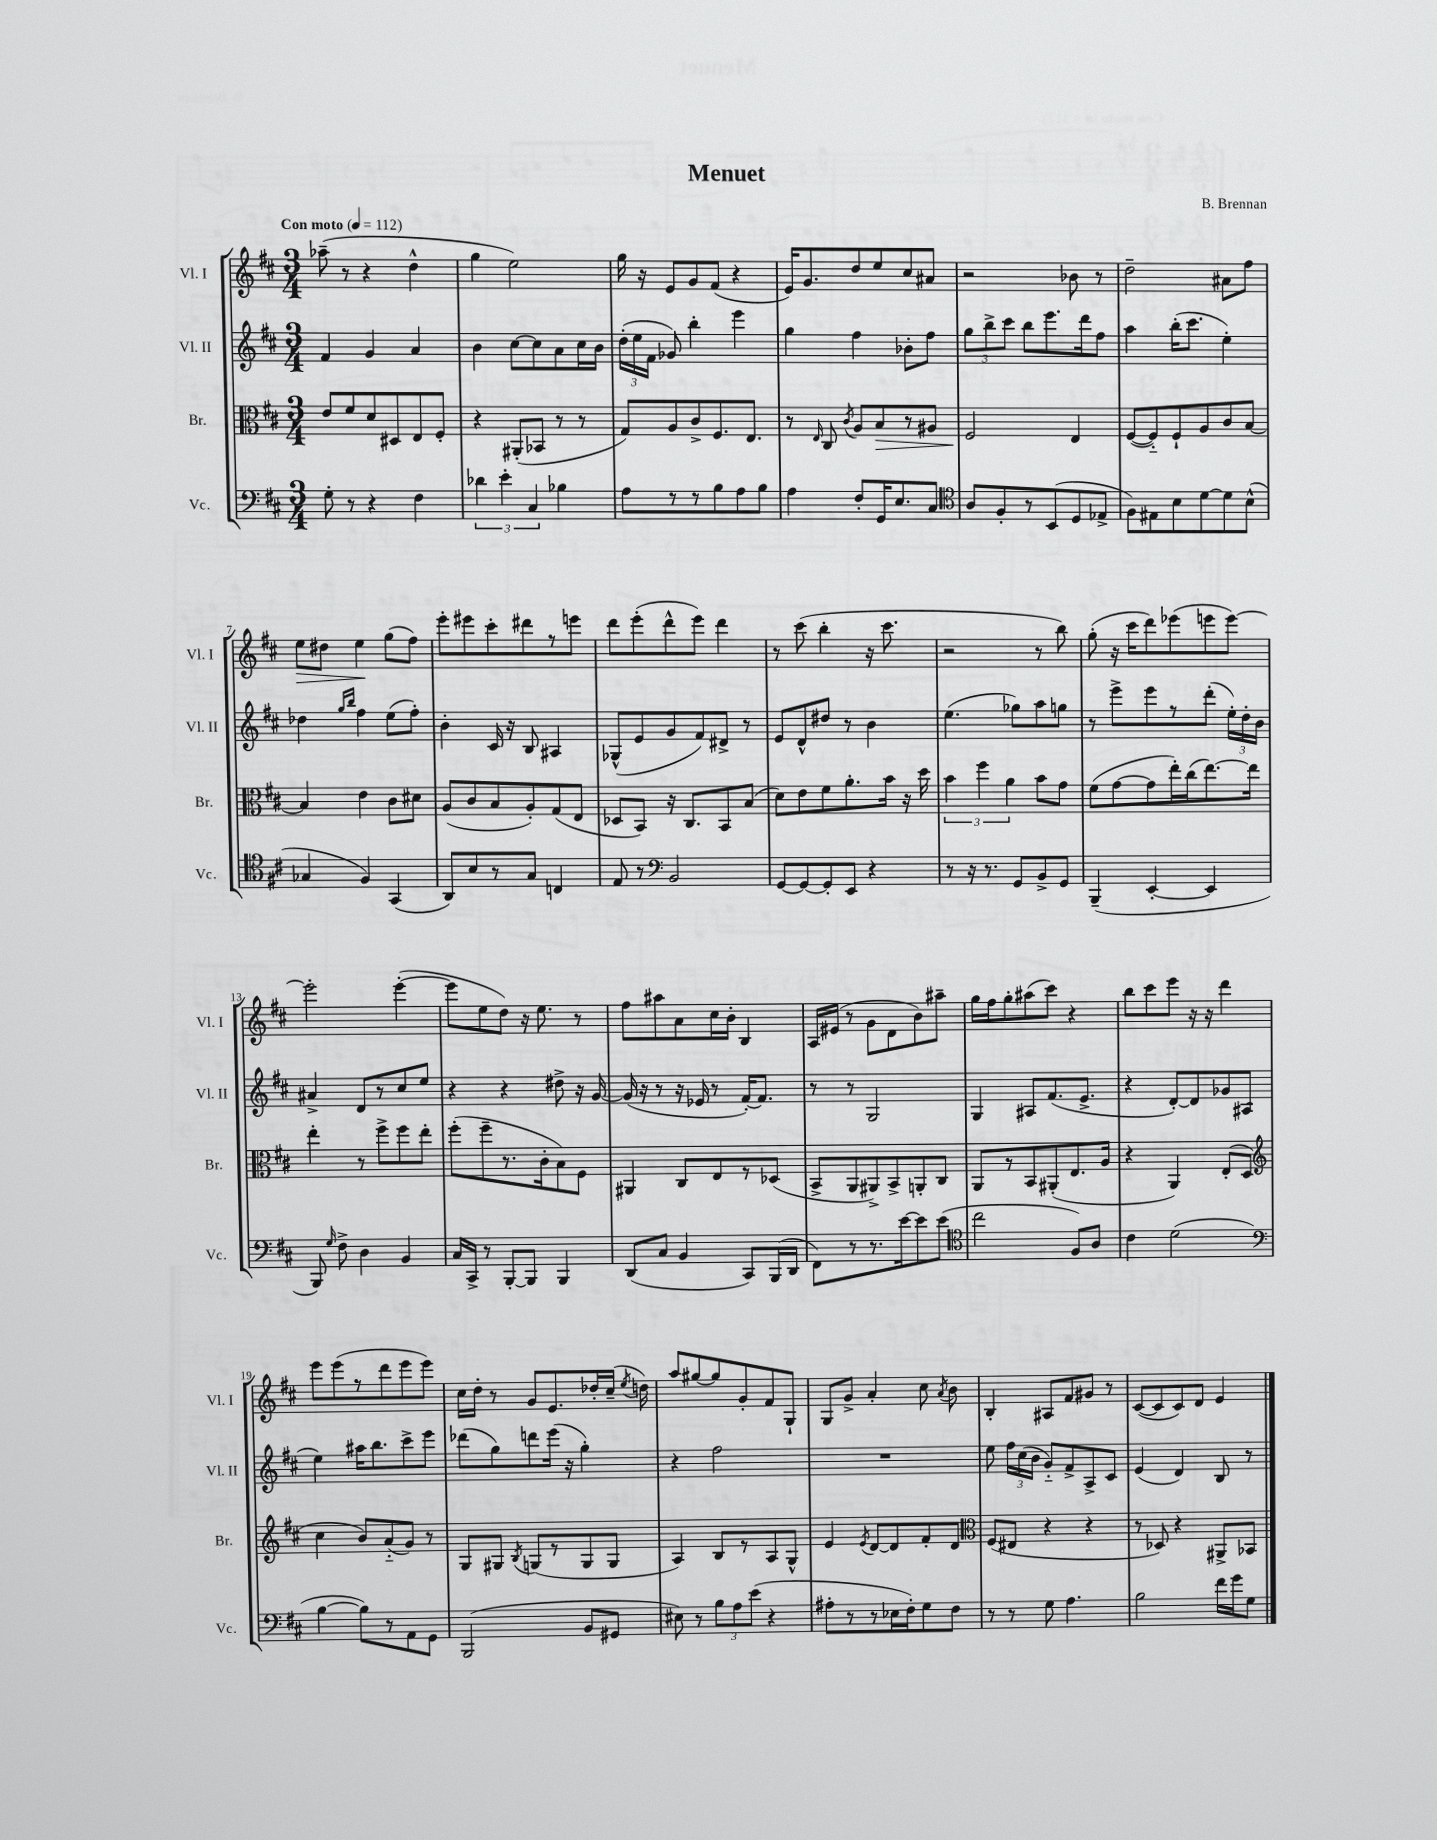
\header { title = "Menuet" composer = "B. Brennan" }
<<
\new StaffGroup <<
\new Staff = "s0" \with { instrumentName = "Vl. I" shortInstrumentName = "Vl. I" } {
    \clef treble \key d \major \numericTimeSignature \time 3/4 \tempo "Con moto" 4 = 112
    \autoBeamOff aes''8--( r8 r4 d''4-^ |
    g''4 e''2) |
    g''16 r16 e'8[ g'8 fis'8]( r4 |
    e'16[) g'8. d''8 e''8 cis''8 ais'8] |
    r2 bes'8 r8 |
    d''2-- ais'8[ fis''8] |
    e''8[\> dis''8] e''4\! g''8[( fis''8]) |
    e'''8[-. eis'''8 cis'''8-. dis'''8 r8 e'''8] |
    d'''8[ e'''8-.( d'''8-^ e'''8]) d'''4 |
    r8 cis'''8( b''4-. r16 cis'''8. |
    r2 r8 b''8) |
    g''8-.( r16 cis'''16[ d'''8) ees'''8( e'''8 e'''8]~) |
    e'''2-. e'''4~-.( |
    e'''8[ e''8 d''8]) r16 e''8. r8 |
    fis''8[ ais''8 a'8 cis''16 b'16]-. b4 |
    a16[ eis'16]( r8 g'8[ d'8 b'8) ais''8]-- |
    g''16[ fis''16 g''8-. ais''8( cis'''8]) r4 |
    b''8[ cis'''8 e'''8] r16 r16 d'''4 |
    e'''8[ e'''8( r8 d'''8 e'''8 e'''8]) |
    cis''16[ d''16]-. r8 g'8[ e'8. des''16-. cis''16]--( \acciaccatura { e''8 } d''16) |
    a''8[ gis''8~ gis''8 g'8-. fis'8 g8]-! |
    g8[ g'8]-> a'4-. cis''8 \acciaccatura { a'8 } b'8 |
    b4-. ais8[ fis'8 gis'8] r8 |
    cis'8[~( cis'8 cis'8) d'8] e'4 \bar "|." |
}
\new Staff = "s1" \with { instrumentName = "Vl. II" shortInstrumentName = "Vl. II" } {
    \clef treble \key d \major \numericTimeSignature \time 3/4
    \autoBeamOff fis'4 g'4 a'4 |
    b'4 cis''8[~ cis''8 a'8 cis''16 b'16] |
    \tuplet 3/2 { d''16[-.( e''16 fis'16] } ges'8) b''4-. e'''4 |
    g''4 fis''4 bes'8[-. fis''8] |
    \tuplet 3/2 { g''8[ b''8-> cis'''8] } b''8[ e'''8. d'''16 fis''8] |
    a''4 b''16[-.( cis'''8.] e''4-.) |
    des''4 \grace { g''16[ b''16] } fis''4 e''8[( fis''8]-.) |
    b'4-. cis'16 r16 b8 ais4 |
    ges8[-^( e'8 g'8 fis'8) dis'8]-> r8 |
    e'8[ d'8-^ dis''8] r8 b'4 |
    e''4.( ges''8[) a''8 g''8] |
    r8 e'''8[-> e'''8 r8 d'''8]-.( \tuplet 3/2 { e''16[-.) d''16-. b'16] } |
    ais'4-> d'8[ r8 cis''8 e''8] |
    r4 r4 dis''8-> r16 g'16~ |
    g'16( r16 r8 r16 ees'16 r8 fis'16[~-.) fis'8.] |
    r8 r8 g2 |
    g4 ais8[ fis'8.( e'8.]-> |
    r4 d'8[~-.) d'8 ges'8 ais8]( |
    e''4) ais''16[ b''8. cis'''8-> e'''8] |
    des'''8[( g''8) d'''8 e'''16]( r16 g''4-.) |
    r4 fis''2 |
    R2. |
    e''8 \tuplet 3/2 { fis''16[ cis''16( b'16] } g'8[-_) fis'8-> a8-> cis'8] |
    e'4( d'4) b8 r8 \bar "|." |
}
\new Staff = "s2" \with { instrumentName = "Br." shortInstrumentName = "Br." } {
    \clef alto \key d \major \numericTimeSignature \time 3/4
    \autoBeamOff e'8[ fis'8 d'8 dis8 e8 fis8]-. |
    r4 ais,8[-.( bes,8] r8 r8 |
    g8[) a8 cis'8-> fis8. e8.] |
    r8 \grace { e16 } cis8 \acciaccatura { cis'8 } a8[ b8\> r8 ais8] |
    fis2\! e4 |
    fis8[~( fis8-_) fis8-! a8 cis'8 b8]~ |
    b4 e'4 cis'8[ dis'8] |
    a8[( cis'8 b8 a8-.) g8( e8] |
    des8[ b,8]) r16 cis8.[ b,8 b8]( |
    d'8[) e'8 fis'8 a'8.-. b'16] r16 d''16 |
    \tuplet 3/2 { b'4 fis''4 a'4 } b'8[ g'8] |
    fis'8[( g'8~ g'8 e''16-.) cis''16( e''8.~) e''16] |
    e''4-. r8 fis''8[-> fis''8 e''8]-. |
    fis''8[-.( fis''8-- r8. cis'16-. b8) fis8] |
    ais,4 cis8[ e8 r8 des8]( |
    b,8[-> a,8 ais,8->) b,8-> a,8-. cis8] |
    a,8[ r8 b,8 ais,8-.( e8. a16] |
    r4 a,4) e8[-.( d8] |
    \clef treble cis''4 b'8[) a'8-_( g'8]) r8 |
    g8[ gis8] \acciaccatura { b8 } g8[( r8 g8 g8] |
    a4) b8[ r8 a8 g8]-^ |
    e'4 \acciaccatura { e'8 } d'8[~ d'8 fis'8-. d'8] |
    \clef alto fis8[( eis8] r4 r4 |
    r8 des8) r4 ais,8[-> bes,8] \bar "|." |
}
\new Staff = "s3" \with { instrumentName = "Vc." shortInstrumentName = "Vc." } {
    \clef bass \key d \major \numericTimeSignature \time 3/4
    \autoBeamOff g8-. r8 r4 fis4 |
    \tuplet 3/2 { des'4 e'4-. cis4 } bes4 |
    a8[ r8 r8 b8 a8 b8] |
    a4 fis8[-. g,16 e8. cis8] |
    \clef tenor a8[ fis8-. r8 b,8( d8 ees8]-> |
    fis8[) eis8 b8 d'8~ d'8 b8]-^( |
    ges4 fis4) g,4( |
    a,8[) b8 r8 g8] c4 |
    e8 r8 \clef bass b,2 |
    g,8[~ g,8~ g,8-. e,8] r4 |
    r8 r16 r8. g,8[ b,8-> g,8] |
    b,,4--( e,4~-. e,4 |
    b,,8) \grace { g16 } fis8-> d4 b,4 |
    cis16[ cis,16]-> r8 b,,8[~-. b,,8] b,,4 |
    d,8[( cis8] b,4 cis,8[) b,,16( d,16] |
    fis,8[) r8 r8. e'16~ e'8 e'8]( |
    \clef tenor cis''2 fis8[) a8] |
    cis'4 d'2( |
    \clef bass b4~ b8[) r8 a,8 g,8] |
    b,,2( b,8[ gis,8] |
    eis8) r8 \tuplet 3/2 { b8[ a8 e'8]( } r4 |
    ais8[-. r8 r8 ees16 fis16-.) g8 fis8] |
    r8 r8 g8 a4. |
    b2 fis'16[ g'16 g8] \bar "|." |
}
>>
>>
